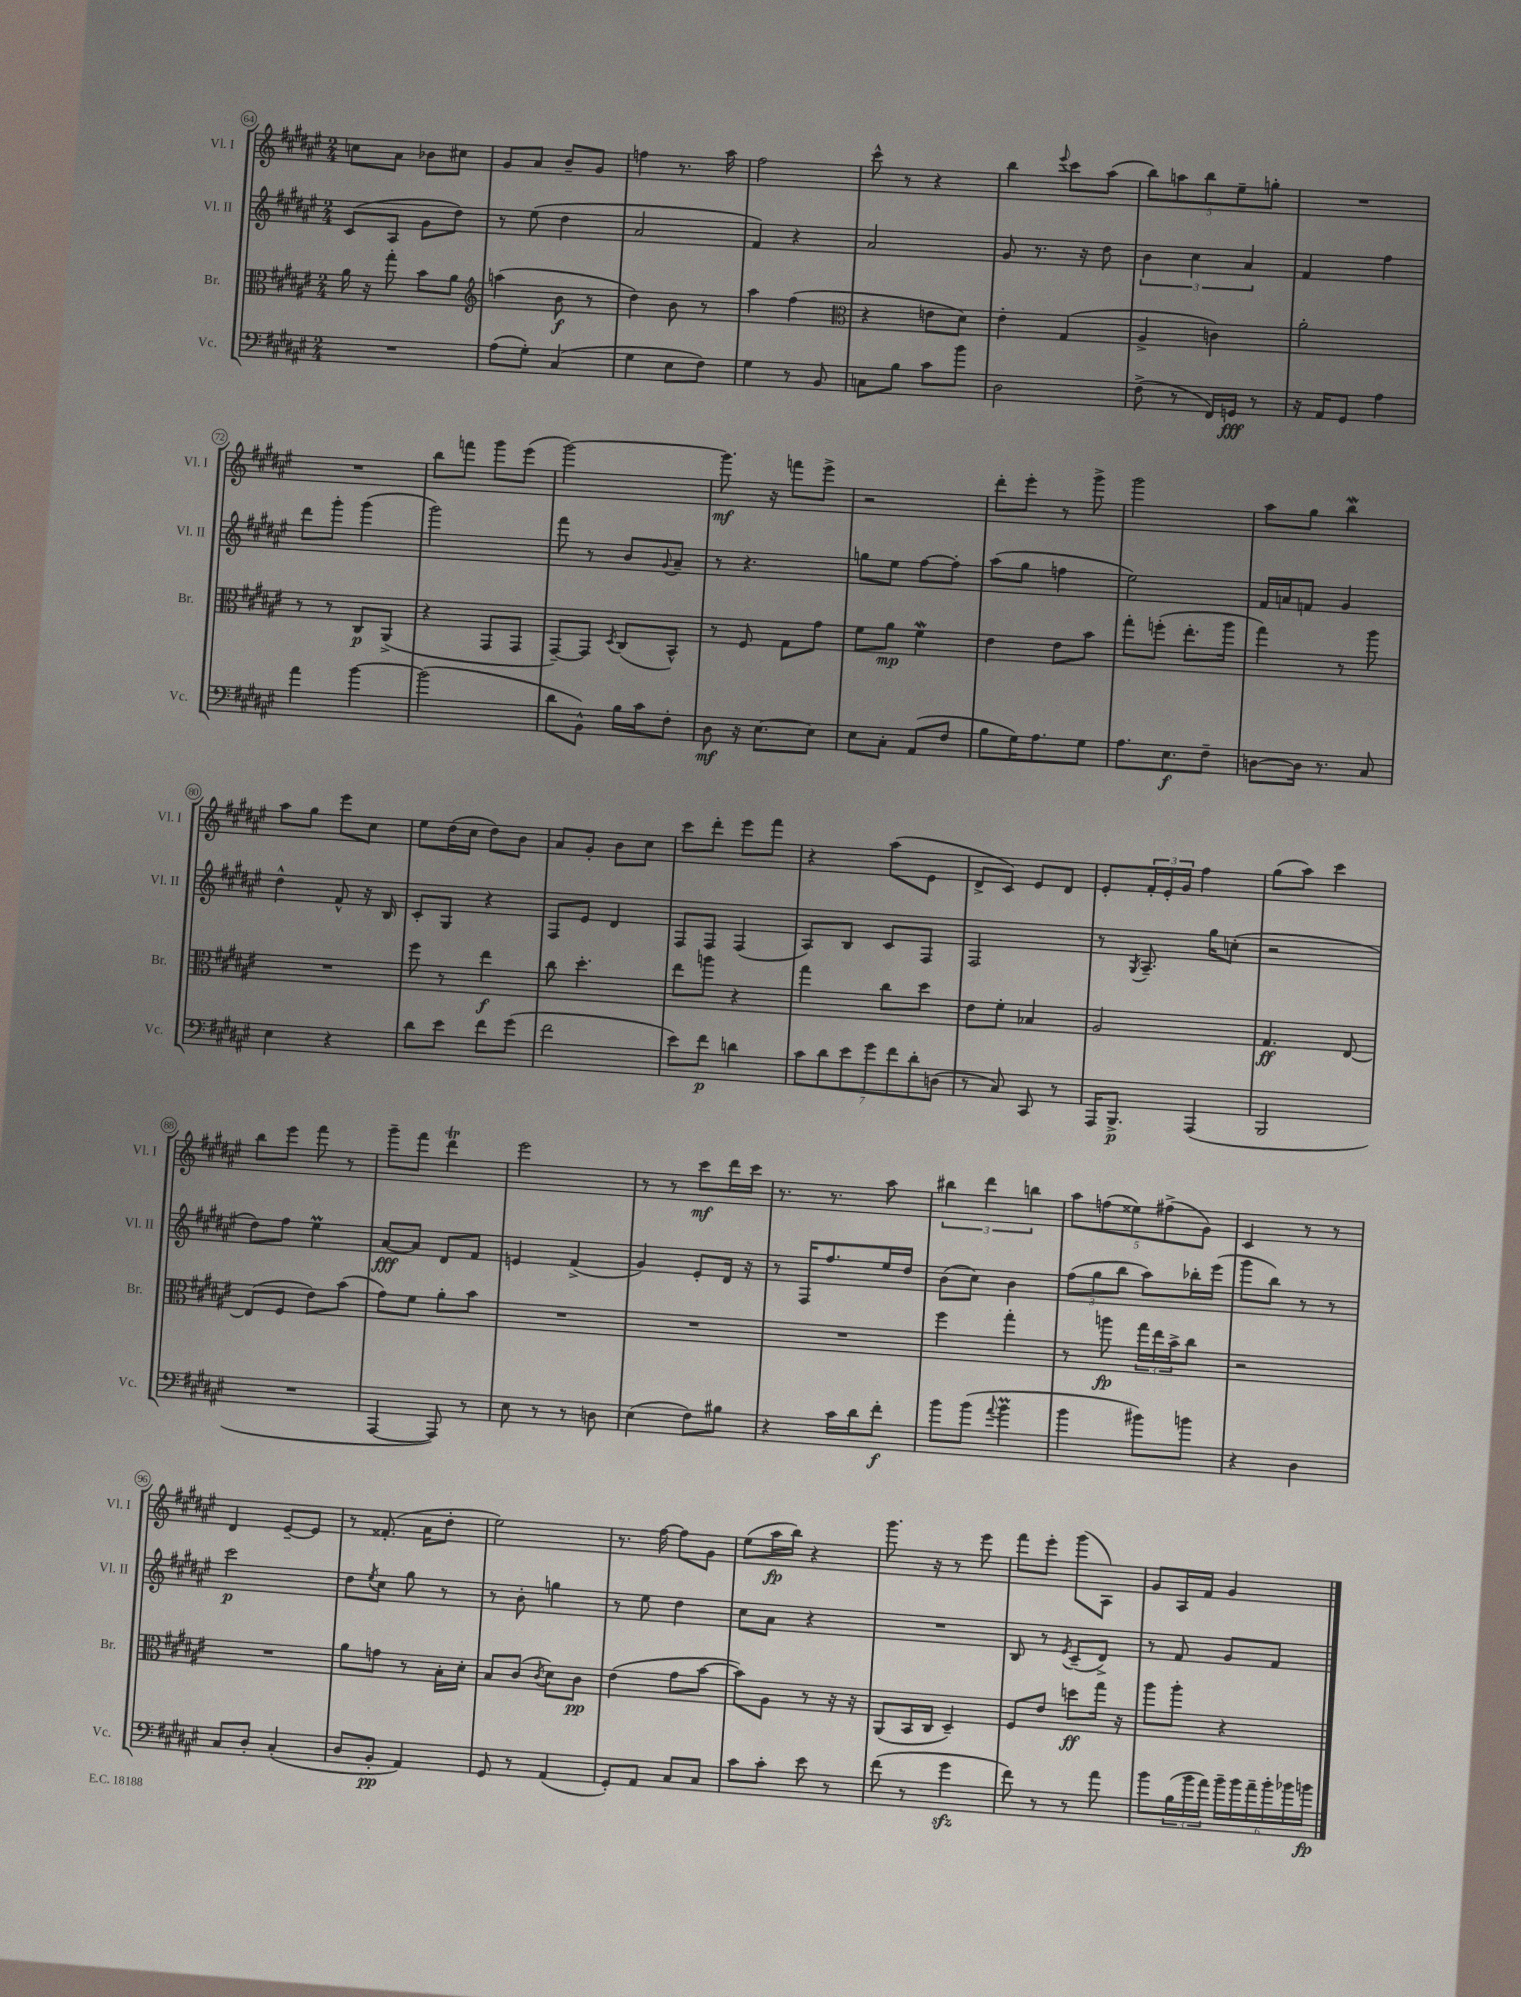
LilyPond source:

<<
\new StaffGroup <<
\new Staff = "s0" \with { instrumentName = "Vl. I" shortInstrumentName = "Vl. I" } {
    \clef treble \key fis \major \numericTimeSignature \time 2/4
    c''8 ais'8 bes'8 cis''8 |
    gis'8 ais'8 b'8-- gis'8 |
    f''4 r8. ais''16 |
    fis''2 |
    cis'''8-^ r8 r4 |
    b''4 \appoggiatura { eis'''8 } cis'''8 ais''8( |
    \tuplet 5/4 { b''8) a''8 b''8 eis''8-- g''8-. } |
    R2 |
    R2 |
    b''8 f'''8 gis'''8 eis'''8( |
    gis'''2~) |
    gis'''8.\mf r16 f'''8 eis'''8-> |
    r2 |
    dis'''8-. eis'''8-. r8 gis'''8-> |
    gis'''2 |
    ais''8 gis''8 b''4\mordent |
    ais''8 gis''8 eis'''8 cis''8 |
    eis''8 dis''16( cis''16 dis''8) b'8 |
    ais'8 gis'8-. b'8 cis''8 |
    cis'''8 dis'''8-. eis'''8 fis'''8 |
    r4 ais''8( eis'8 |
    dis'8-> cis'8) eis'8 dis'8 |
    eis'8-. \tuplet 3/2 { fis'16-. eis'16-. gis'16 } fis''4 |
    gis''8( ais''8) cis'''4 |
    b''8 eis'''8 fis'''8 r8 |
    gis'''8-- fis'''8 dis'''4\trill |
    eis'''2 |
    r8 r8 cis'''8\mf dis'''16 cis'''16 |
    r8. r8. ais''8 |
    \tuplet 3/2 { bis''4 dis'''4 b''4 } |
    \tuplet 5/4 { ais''8 f''8( eisis''8) fis''8->( gis'8) } |
    cis'4 r8 r8 |
    dis'4 eis'8~-- eis'8 |
    r8 fisis'8.-.( ais'16 dis''8-. |
    eis''2) |
    r8. fis''16~ fis''8 gis'8 |
    eis''8( ais''16\fp b''16) r4 |
    gis'''8. r16 r8 eis'''8 |
    fis'''8 eis'''8-. gis'''8( ais8) |
    gis'8 ais16 fis'16 gis'4 \bar "|." |
}
\new Staff = "s1" \with { instrumentName = "Vl. II" shortInstrumentName = "Vl. II" } {
    \clef treble \key fis \major \numericTimeSignature \time 2/4
    cis'8( ais8 gis'8 dis''8) |
    r8 eis''8( dis''4 |
    ais'2 |
    fis'4) r4 |
    ais'2 |
    gis'8 r8. r16 dis''8 |
    \tuplet 3/2 { b'4 cis''4 ais'4 } |
    fis'4 fis''4 |
    dis'''8 gis'''8-. gis'''4( |
    gis'''2) |
    fis'''8 r8 b'8 \appoggiatura { gis'8 } ais'8-- |
    r8 r4. |
    g''8 eis''8 fis''8~ fis''8-. |
    ais''8( gis''8 f''4 |
    eis''2) |
    fis'16 a'16 f'8 gis'4 |
    dis''4-^ fis'8-^ r16 b16 |
    cis'8-. gis8 r4 |
    fis8 eis'8 dis'4 |
    fis8 fis8 fis4( |
    ais8) b8 cis'8 fis8 |
    fis2 |
    r8 \acciaccatura { gis8 } ais8.-- gis''16 c''8-.( |
    r2 |
    dis''8) fis''8 eis''4\prall |
    ais'8~\fff ais'8 dis'8 fis'8 |
    e'4 fis'4->( |
    gis'4) eis'8-. dis'16 r16 |
    r8 fis16 fis''8. eis''16 dis''16 |
    b'8( cis''8) b'4 |
    \tuplet 3/2 { fis''8( gis''8 b''8 } ais''8) bes''16-. eis'''16( |
    gis'''8 b''8) r8 r8 |
    cis'''2\p |
    dis''8 \acciaccatura { eis''8 } cis''8 gis''8 r8 |
    r8 b'8-. g''4 |
    r8 eis''8 dis''4 |
    cis''8 ais'8 r4 |
    R2 |
    b8 r8 \acciaccatura { eis'8 } cis'8--( dis'8->) |
    r8 fis'8 gis'8 fis'8 \bar "|." |
}
\new Staff = "s2" \with { instrumentName = "Br." shortInstrumentName = "Br." } {
    \clef alto \key fis \major \numericTimeSignature \time 2/4
    ais'16 r16 gis''8-. b'8 ais'8 |
    \clef treble a''4( b'8\f r8 |
    dis''4) b'8 r8 |
    ais''4 fis''4( |
    \clef alto r4 e'8 dis'8) |
    eis'4-. gis4( |
    ais4-> c'4) |
    ais'2-. |
    r8 r8 cis8\p ais,8->( |
    r4 gis,8 gis,8 |
    gis,8~--) gis,8 \acciaccatura { dis8 } cis8( b,8-^) |
    r8 fis8 gis8 gis'8 |
    fis'8 ais'8\mp fis'4\mordent |
    eis'4 eis'8 b'8 |
    gis''8-. f''8-.( eis''8.-. ais''16 |
    gis''4) r8 ais''8 |
    R2 |
    fis''8 r8 eis''4\f |
    cis''8 dis''4.-. |
    eis''8 a''8 r4 |
    gis''4 cis''8 dis''8 |
    eis'8 fis'8-. bes4 |
    ais2 |
    gis4.\ff eis8~ |
    eis8( fis8 eis'8) b'8( |
    gis'8) fis'8 ais'8-. b'8 |
    R2 |
    R2 |
    R2 |
    fis''4 gis''4-. |
    r8 a''8\fp \tuplet 3/2 { gis''16 eis''16 b'16-> } cis''8 |
    r2 |
    R2 |
    ais'8 g'8 r8 b16-. dis'16-. |
    b8 cis'8( \acciaccatura { cis'8 } dis'8) cis'8\pp |
    eis'4( gis'8 b'8~ |
    b'8) ais8 r8 r16 r16 |
    ais,8( b,16 cis16 dis4--) |
    fis8 eis'8 d''8\ff gis''16 r16 |
    ais''8 ais''8-. r4 \bar "|." |
}
\new Staff = "s3" \with { instrumentName = "Vc." shortInstrumentName = "Vc." } {
    \clef bass \key fis \major \numericTimeSignature \time 2/4
    R2 |
    ais8( gis8-.) cis4( |
    gis4 eis8 fis8) |
    gis4 r8 b,8 |
    c8 b8 cis'8 b'8 |
    dis2 |
    fis8->( r8 fis,16) g,16\fff r8 |
    r16 ais,16 gis,8 ais4 |
    ais'4 b'4~ |
    b'2( |
    dis'8 b,8-^) b16 cis'16 fis8-. |
    dis8\mf r16 eis8.~ eis8 |
    eis8 cis8-. ais,8( fis8 |
    b8 gis16) ais8. gis8 |
    ais8. eis8.\f fis8-- |
    d8~ d16 r8. cis8 |
    eis4 r4 |
    dis'8 eis'8 fis'8 gis'8( |
    fis'2 |
    eis'8) fis'8\p d'4 |
    \tuplet 7/4 { cis'8 dis'8 eis'8 gis'8 fis'8 dis'8-. d8( } |
    r8 cis8) cis,8 r8 |
    ais,,16 b,,8.->\p ais,,4( |
    b,,2 |
    R2 |
    ais,,4~ ais,,8) r8 |
    eis8 r8 r8 d8 |
    eis4( fis8) bis8 |
    r4 cis'16 dis'16 fis'8-.\f |
    b'8 b'8( \appoggiatura { ais'8 } b'4\prall |
    b'4 bis'8) b'8 |
    r4 dis4 |
    cis8 dis8-. cis4-.( |
    dis8 b,8-.\pp ais,4) |
    gis,8 r8 ais,4( |
    gis,8-.) ais,8 cis8 cis8 |
    cis'8 cis'8-. eis'8 r8 |
    fis'8( r8 gis'4\sfz |
    fis'8) r8 r8 ais'8 |
    b'8 \tuplet 3/2 { b16( b'16 ais'16) } \tuplet 6/4 { b'16-- b'16 ais'16-- b'16-. bes'16 b'16\fp } \bar "|." |
}
>>
>>
\layout { \context { \Score currentBarNumber = #64 \override BarNumber.stencil = #(make-stencil-circler 0.1 0.3 ly:text-interface::print) } }
